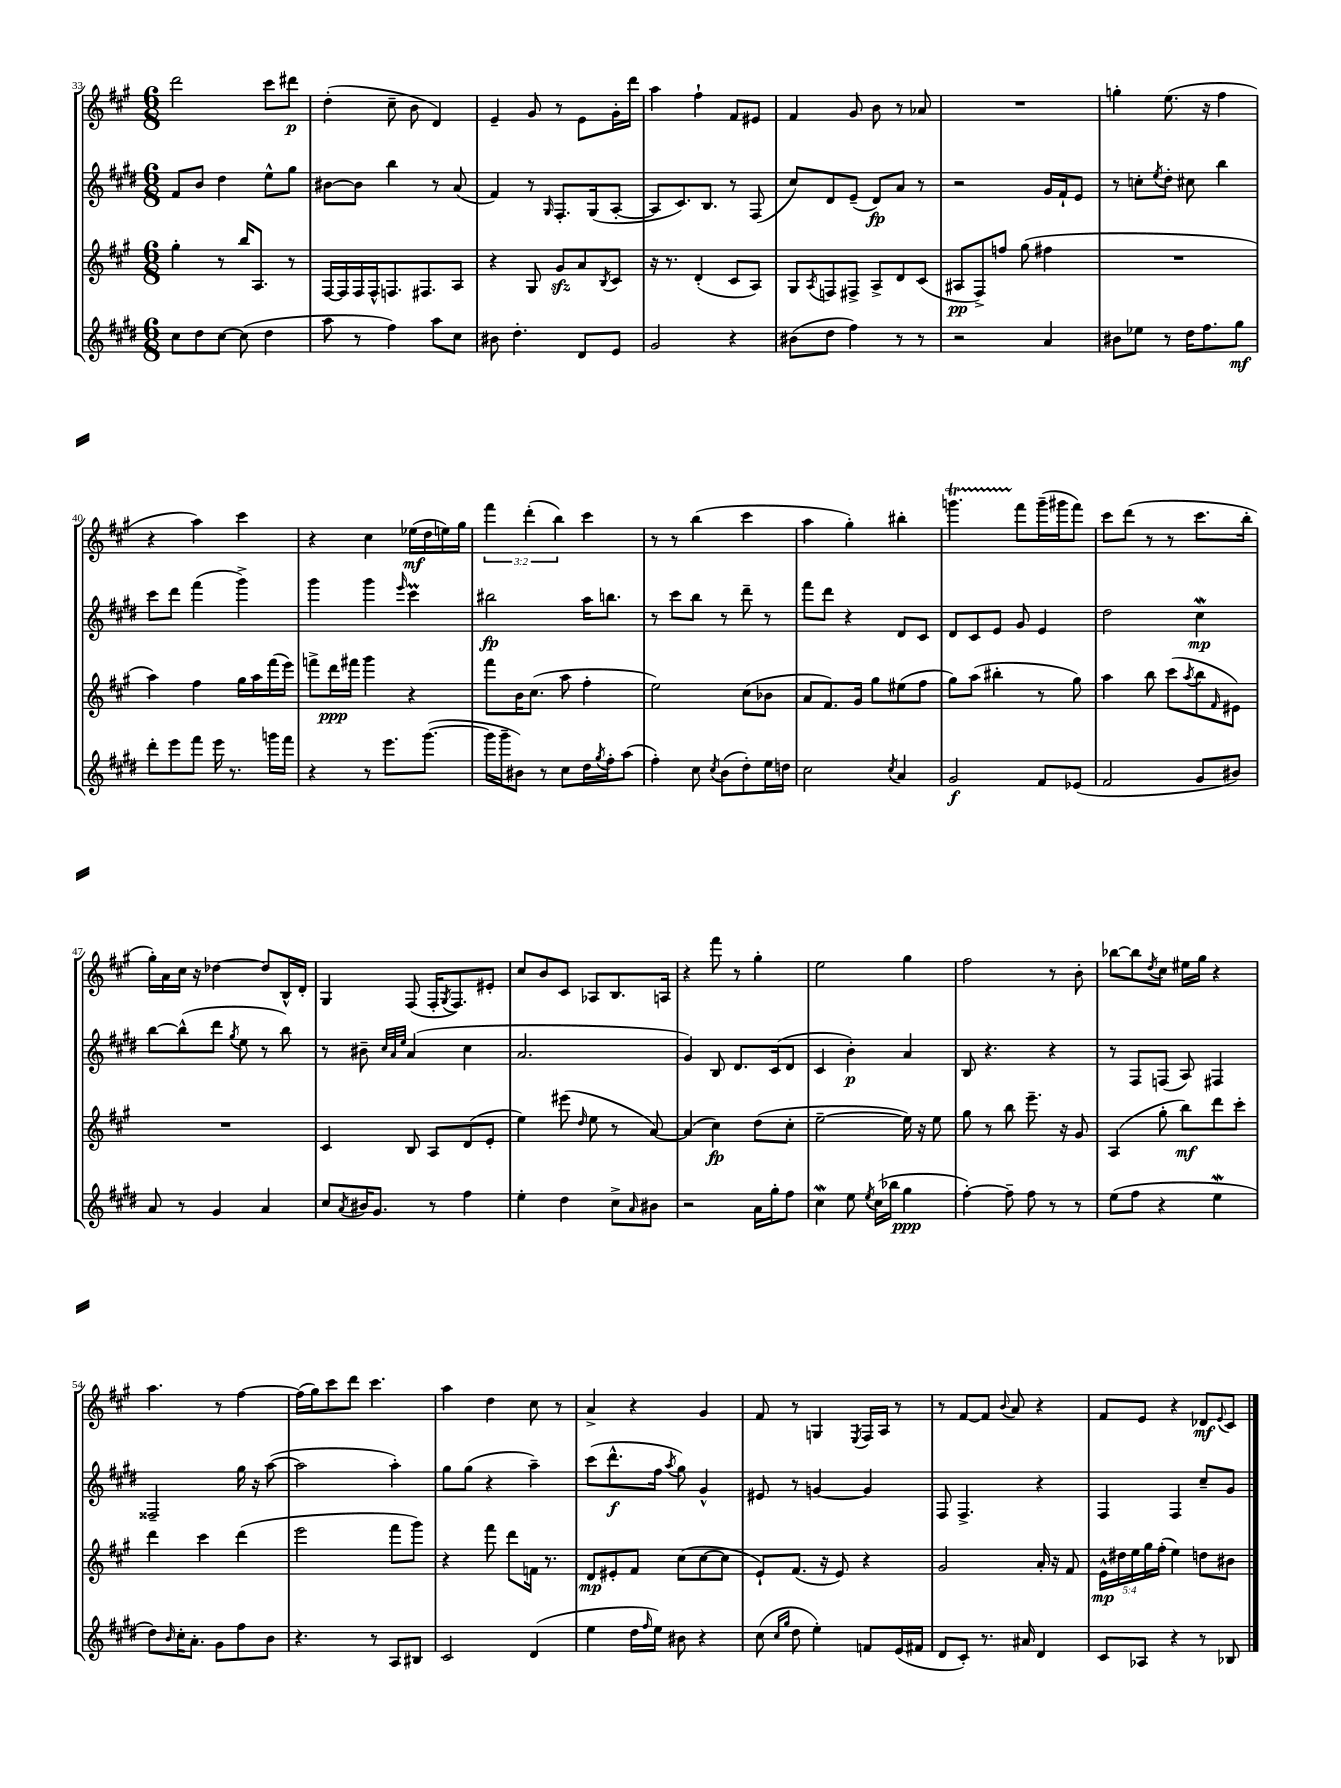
<<
\new StaffGroup <<
\new Staff = "s0" {
    \clef treble \key a \major \numericTimeSignature \time 6/8 \override Staff.TupletNumber.text = #tuplet-number::calc-fraction-text
    d'''2 cis'''8 dis'''8\p |
    d''4-.( cis''8-- b'8 d'4) |
    e'4-- gis'8 r8 e'8 gis'16-. d'''16 |
    a''4 fis''4-! fis'8 eis'8 |
    fis'4 gis'8 b'8 r8 aes'8 |
    R2. |
    g''4-. e''8.( r16 fis''4 |
    r4 a''4) cis'''4 |
    r4 cis''4 ees''16\mf( d''16 e''16) gis''16 |
    \tuplet 3/2 { fis'''4 d'''4-.( b''4) } cis'''4 |
    r8 r8 b''4( cis'''4 |
    a''4 gis''4-.) bis''4-. |
    g'''4.\startTrillSpan fis'''8\stopTrillSpan g'''16--( gis'''16 fis'''8) |
    cis'''8 d'''8( r8 r8 cis'''8. b''16-. |
    gis''16-.) a'16 cis''16 r16 des''4~ des''8 b16-^ d'16-. |
    gis4 fis8( fis16-. \acciaccatura { gis8 } fis8.) eis'8-. |
    cis''8 b'8 cis'8 aes8 b8. a16 |
    r4 fis'''8 r8 gis''4-. |
    e''2 gis''4 |
    fis''2 r8 b'8-. |
    bes''8~ bes''8 \acciaccatura { d''8 } cis''8 eis''16 gis''16 r4 |
    a''4. r8 fis''4~ |
    fis''16( gis''16) cis'''8 d'''8 cis'''4. |
    a''4 d''4 cis''8 r8 |
    a'4-> r4 gis'4 |
    fis'8 r8 g4 \acciaccatura { e8 } fis16 a16 r8 |
    r8 fis'8~ fis'8 \appoggiatura { b'8 } a'8 r4 |
    fis'8 e'8 r4 des'8\mf \appoggiatura { e'8 } cis'8 \bar "|." |
}
\new Staff = "s1" {
    \clef treble \key e \major \numericTimeSignature \time 6/8
    fis'8 b'8 dis''4 e''8-^ gis''8 |
    bis'8~ bis'8 b''4 r8 a'8( |
    fis'4) r8 \grace { gis16 } fis8.-. gis16( a8~-. |
    a8 cis'8.) b8. r8 fis8( |
    cis''8) dis'8 e'8--( dis'8\fp) a'8 r8 |
    r2 gis'16 fis'16-! e'8 |
    r8 c''8-. \acciaccatura { e''8 } dis''8-. cis''8 b''4 |
    cis'''8 dis'''8 fis'''4( gis'''4->) |
    gis'''4 gis'''4 \grace { e'''16 } cis'''4\prall |
    bis''2\fp a''16 b''8. |
    r8 cis'''8 b''8 r8 dis'''8-- r8 |
    fis'''8 dis'''8 r4 dis'8 cis'8 |
    dis'8 cis'8 e'8 gis'8 e'4 |
    dis''2 cis''4\mordent\mp |
    b''8~ b''8-^( dis'''8 \acciaccatura { gis''8 } e''8 r8 b''8) |
    r8 bis'8-- \grace { cis''32 a'32 e''32 } a'4( cis''4 |
    a'2. |
    gis'4) b8 dis'8. cis'16( dis'8 |
    cis'4 b'4-.\p) a'4 |
    b8 r4. r4 |
    r8 fis8 f8( a8) fis4 |
    fisis2-- gis''16 r16 a''8~( |
    a''2 a''4-.) |
    gis''8 gis''8( r4 a''4--) |
    cis'''8( dis'''8.-^\f fis''16 \acciaccatura { a''8 } gis''8) gis'4-^ |
    eis'8 r8 g'4~ g'4 |
    fis8 fis4.-> r4 |
    fis4 fis4 cis''8-- gis'8 \bar "|." |
}
\new Staff = "s2" {
    \clef treble \key a \major \numericTimeSignature \time 6/8 \override Staff.TupletNumber.text = #tuplet-number::calc-fraction-text
    gis''4-. r8 b''16 a8. r8 |
    fis16~ fis16 fis16 fis16-^ f8. fis8. a8 |
    r4 gis8 gis'8\sfz a'8 \acciaccatura { b8 } cis'8 |
    r16 r8. d'4-.( cis'8 a8) |
    gis8 \acciaccatura { a8 } f8 fis8-> a8-> d'8 cis'8( |
    ais8\pp fis8->) f''8 gis''8( fis''4 |
    R2. |
    a''4) fis''4 gis''16 a''16 fis'''16( e'''16) |
    f'''8-> d'''16\ppp fis'''16 gis'''4 r4 |
    fis'''8 b'16 cis''8.( a''8 fis''4-. |
    e''2) cis''8( bes'8 |
    a'8 fis'8.) gis'16 gis''8 eis''8( fis''8 |
    gis''8) a''8( bis''4-. r8 gis''8) |
    a''4 b''8 cis'''8( \acciaccatura { a''8 } b''8 \grace { fis'16 } eis'8) |
    R2. |
    cis'4 b8 a8 d'8( e'8-. |
    e''4) eis'''8( \grace { d''16 } e''8 r8 a'8~) |
    a'4( cis''4\fp) d''8( cis''8-. |
    e''2~-- e''16) r16 e''8 |
    gis''8 r8 b''8 e'''8.-- r16 gis'8 |
    a4( gis''8-. b''8\mf) d'''8 cis'''8-. |
    d'''4 cis'''4 d'''4( |
    e'''2 fis'''8 gis'''8) |
    r4 fis'''8 d'''8 f'16 r8. |
    d'8\mp eis'8-. fis'8 cis''8( cis''8~ cis''8 |
    e'8-!) fis'8.( r16 e'8) r4 |
    gis'2 a'16-. r16 fis'8 |
    \tuplet 5/4 { e'16-^\mp dis''16 e''16 gis''16 fis''16-.( } e''4) d''8 bis'8 \bar "|." |
}
\new Staff = "s3" {
    \clef treble \key e \major \numericTimeSignature \time 6/8
    cis''8 dis''8 cis''8~ cis''8( dis''4 |
    a''8 r8 fis''4) a''8 cis''8 |
    bis'8 dis''4.-. dis'8 e'8 |
    gis'2 r4 |
    bis'8( dis''8 fis''4) r8 r8 |
    r2 a'4 |
    bis'8 ees''8 r8 dis''16 fis''8. gis''8\mf |
    dis'''8-. e'''8 fis'''8 e'''16 r8. g'''16 fis'''16 |
    r4 r8 e'''8. gis'''8.~( |
    gis'''16 gis'''16-- bis'8) r8 cis''8 dis''16 \acciaccatura { gis''8 } fis''16-. a''8( |
    fis''4-.) cis''8 \acciaccatura { cis''8 } b'8( dis''8-.) e''16 d''16 |
    cis''2 \acciaccatura { cis''8 } a'4 |
    gis'2\f fis'8 ees'8( |
    fis'2 gis'8 bis'8) |
    a'8 r8 gis'4 a'4 |
    cis''8 \acciaccatura { a'8 } bis'16 gis'8. r8 fis''4 |
    e''4-. dis''4 cis''8-> \grace { a'16 } bis'8 |
    r2 a'16 gis''16-. fis''8 |
    cis''4\mordent e''8 \acciaccatura { e''8 } cis''16( bes''16 gis''4\ppp |
    fis''4~-.) fis''8-- fis''8 r8 r8 |
    e''8( fis''8 r4 e''4\mordent |
    dis''8) \grace { b'16 } cis''16-. a'8.-. gis'8 fis''8 b'8 |
    r4. r8 a8 bis8 |
    cis'2 dis'4( |
    e''4 dis''16 \grace { fis''16 } e''16) bis'8 r4 |
    cis''8( \grace { cis''16 gis''16 } dis''8 e''4-.) f'8 e'16( fis'16 |
    dis'8 cis'8-.) r8. ais'16 dis'4 |
    cis'8 aes8 r4 r8 bes8 \bar "|." |
}
>>
>>
\layout { \context { \Score currentBarNumber = #33 } }
